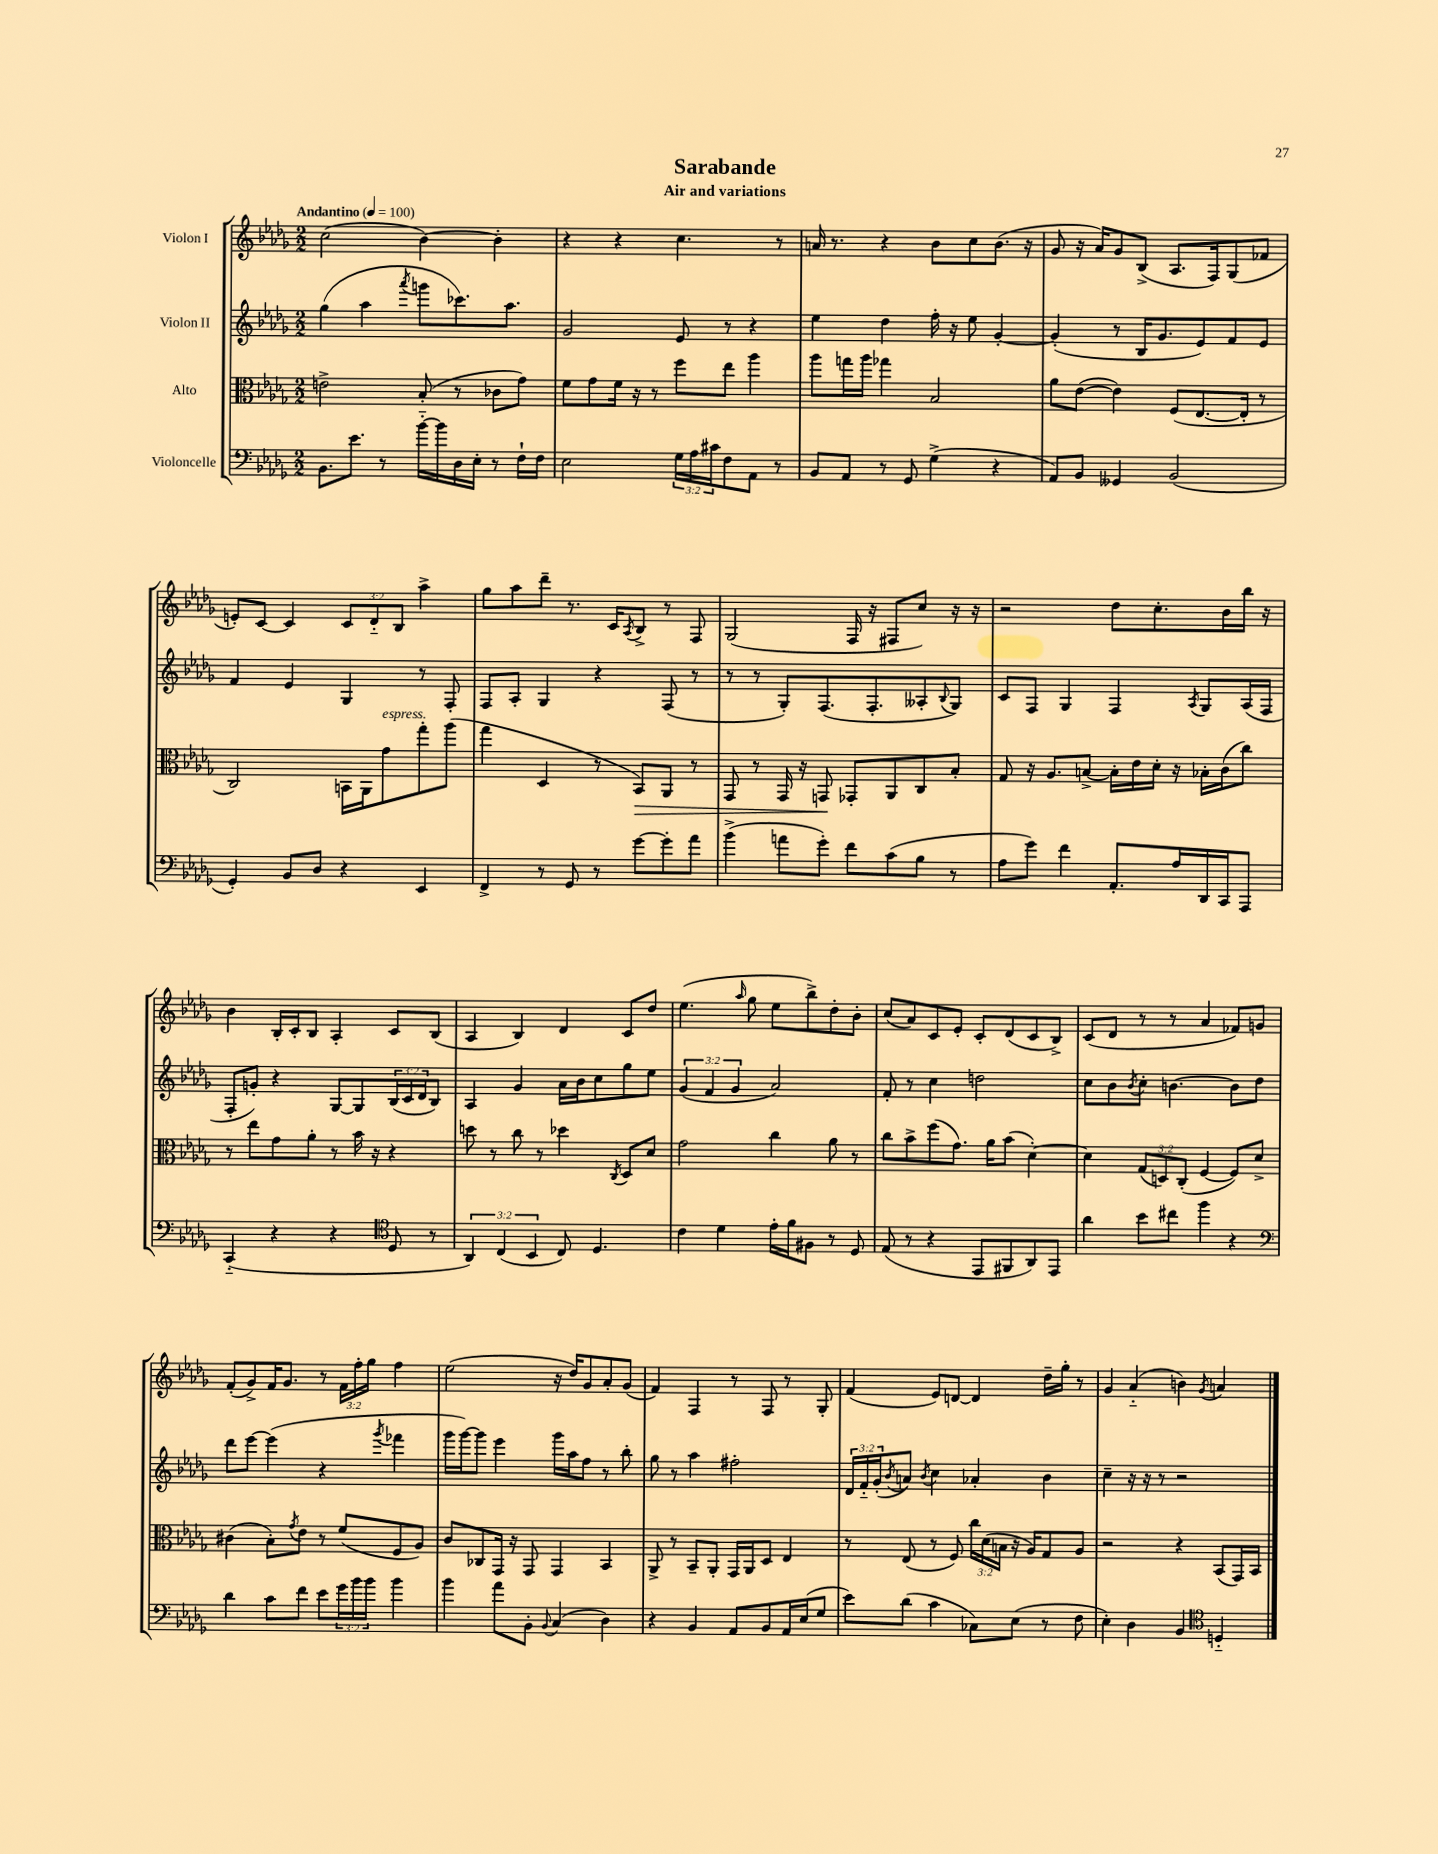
\header { title = "Sarabande" subtitle = "Air and variations" }
<<
\new StaffGroup <<
\new Staff = "s0" \with { instrumentName = "Violon I" } {
    \clef treble \key des \major \numericTimeSignature \time 2/2 \override Staff.TupletNumber.text = #tuplet-number::calc-fraction-text \tempo "Andantino" 4 = 100
    c''2( bes'4~) bes'4-. |
    r4 r4 c''4. r8 |
    a'16 r8. r4 bes'8 c''8 bes'8.( r16 |
    ges'8 r16 aes'16) ges'8 bes8->( aes8. f16) ges8( fes'8 |
    e'8-.) c'8~ c'4 \tuplet 3/2 { c'8 des'8-_ bes8 } aes''4-> |
    ges''8 aes''8 des'''8-- r8. c'16 \acciaccatura { aes8 } bes8-> r8 f8 |
    ges2( f16 r16 fis8 c''8) r16 r16 |
    r2 des''8 c''8.-. bes'16 bes''16 r16 |
    bes'4 bes16-. c'16-. bes8 aes4-. c'8 bes8( |
    aes4 bes4) des'4 c'8 des''8 |
    ees''4.( \grace { aes''16 } ges''8 ees''8 bes''8->) des''8-. bes'8-. |
    c''8( aes'8) c'8 ees'8-. c'8-. des'8( c'8 bes8->) |
    c'8( des'8 r8 r8 aes'4 fes'8) g'8 |
    f'8-.( ges'8->) f'16 ges'8. r8 \tuplet 3/2 { f'16 f''16-. ges''16 } f''4 |
    ees''2( r16 des''16) ges'8 aes'8-. ges'8( |
    f'4) f4 r8 f8 r8 ges8-. |
    f'4( ees'8) d'8~ d'4 des''16-- ges''16-. r8 |
    ges'4 aes'4-_( b'4) \acciaccatura { ges'8 } a'4 \bar "|." |
}
\new Staff = "s1" \with { instrumentName = "Violon II" } {
    \clef treble \key des \major \numericTimeSignature \time 2/2 \override Staff.TupletNumber.text = #tuplet-number::calc-fraction-text
    ges''4( aes''4 \acciaccatura { aes'''8 } g'''8 ces'''8.) aes''8. |
    ges'2 ees'8 r8 r4 |
    ees''4 des''4 f''16-. r16 ees''8 ges'4~-. |
    ges'4-.( r8 bes16 ges'8. ees'8) f'8 ees'8 |
    f'4 ees'4 ges4 r8 f8-. |
    f8 aes8-. ges4 r4 f8( r8 |
    r8 r8 ges8-.) f8.( f8.-. aeses8-. \appoggiatura { bes8 } ges8) |
    c'8 f8 ges4 f4 \acciaccatura { aes8 } ges8 aes16( f16 |
    f8-. g'8-.) r4 ges8~ ges8 \tuplet 3/2 { bes16( c'16 des'16 } bes8) |
    aes4 ges'4 aes'16 bes'16 c''8 ges''8 ees''8 |
    \tuplet 3/2 { ges'4( f'4 ges'4 } aes'2) |
    f'8-. r8 c''4 d''2 |
    c''8 bes'8 \acciaccatura { bes'8 } c''8-. b'4.~ b'8 des''8 |
    des'''8 ees'''8~ ees'''4( r4 \acciaccatura { ges'''8 } fes'''4 |
    ges'''16 ges'''16~) ges'''8 ees'''4 ges'''16 aes''16 f''8 r8 bes''8-. |
    ges''8 r8 aes''4 fis''2-. |
    \tuplet 3/2 { des'16 f'16-_ ges'16-.( } \acciaccatura { bes'8 } a'8) \acciaccatura { bes'8 } c''4 aes'4-. bes'4 |
    c''4-- r16 r16 r8 r2 \bar "|." |
}
\new Staff = "s2" \with { instrumentName = "Alto" } {
    \clef alto \key des \major \numericTimeSignature \time 2/2 \override Staff.TupletNumber.text = #tuplet-number::calc-fraction-text
    e'2-> bes8-.( r8 ces'8 ges'8) |
    f'8 ges'8 f'16 r16 r8 f''8 ees''8 aes''4 |
    aes''8 g''16 aes''16 ges''4 bes2 |
    aes'8 ees'8~( ees'4) f8( ees8.~ ees16-. r8 |
    c2) b,16 aes,16 ges'8^\markup { \italic "espress." } ges''8-. aes''8( |
    ges''4 des4 r8 bes,8\>) aes,8 r8 |
    ges,8 r8 ges,16 r16 g,8\! ges,8-. aes,8 c8 bes8-. |
    ges8 r16 aes8. b8~-> b16-. ees'16 des'16-. r16 bes16-. c'16( c''8) |
    r8 ees''8 ges'8 aes'8-. r8 bes'16 r16 r4 |
    d''8 r8 c''8 r8 des''4 \acciaccatura { c8 } des8 des'8 |
    ges'2 c''4 aes'8 r8 |
    c''8 bes'8-> f''8( ges'8.) aes'16 bes'8( des'4~-.) |
    des'4 \tuplet 3/2 { ges8( d8) c8-.( } f4~ f8) des'8-> |
    cis'4( bes8-.) \acciaccatura { ges'8 } ees'8 r8 f'8( f8 aes8) |
    c'8 ces8 ges,16 r16 ges,8 ges,4 bes,4 |
    aes,8-> r8 bes,8-- aes,8-. ges,16 aes,16 des8 ees4 |
    r8 ees8( r8 f8) \tuplet 3/2 { c''16 des'16( b16 } r16 aes16) ges8 aes8 |
    r2 r4 bes,8( ges,16) bes,16 \bar "|." |
}
\new Staff = "s3" \with { instrumentName = "Violoncelle" } {
    \clef bass \key des \major \numericTimeSignature \time 2/2 \override Staff.TupletNumber.text = #tuplet-number::calc-fraction-text
    bes,8. ees'8. r8 bes'16~-_ bes'16 des16 ees16-. r8 f16-! f16 |
    ees2 \tuplet 3/2 { ges16 aes16 cis'16 } f8 aes,8 r8 |
    bes,8 aes,8 r8 ges,8 ges4->( r4 |
    aes,8) bes,8 geses,4 bes,2( |
    ges,4-.) bes,8 des8 r4 ees,4 |
    f,4-> r8 ges,8 r8 ges'8~ ges'8-. aes'8 |
    bes'4->( a'8 ges'8-.) f'8 c'8( bes8 r8 |
    aes8 ges'8) f'4 aes,8.-. aes16 des,16 c,16 aes,,8 |
    c,4-_( r4 r4 \clef tenor des8 r8 |
    \tuplet 3/2 { aes,4) c4( bes,4 } c8) des4. |
    c'4 des'4 ees'16-. f'16 fis8 r8 des8 |
    ees8( r8 r4 ees,8 fis,8 aes,8) ees,8 |
    aes'4 bes'8 cis''8 f''4 r4 |
    \clef bass des'4 c'8 f'8 ees'8 \tuplet 3/2 { ges'16 bes'16 bes'16 } bes'4 |
    bes'4 aes'8 bes,8-. \appoggiatura { bes,8 } c4( des4) |
    r4 bes,4 aes,8 bes,8 aes,16 ees16( ges8 |
    ees'8) des'8( c'4 ces8) ees8( r8 f8 |
    ees4-.) des4 bes,4 \clef tenor d4-_ \bar "|." |
}
>>
>>
\layout { \context { \Score \remove "Bar_number_engraver" } }
